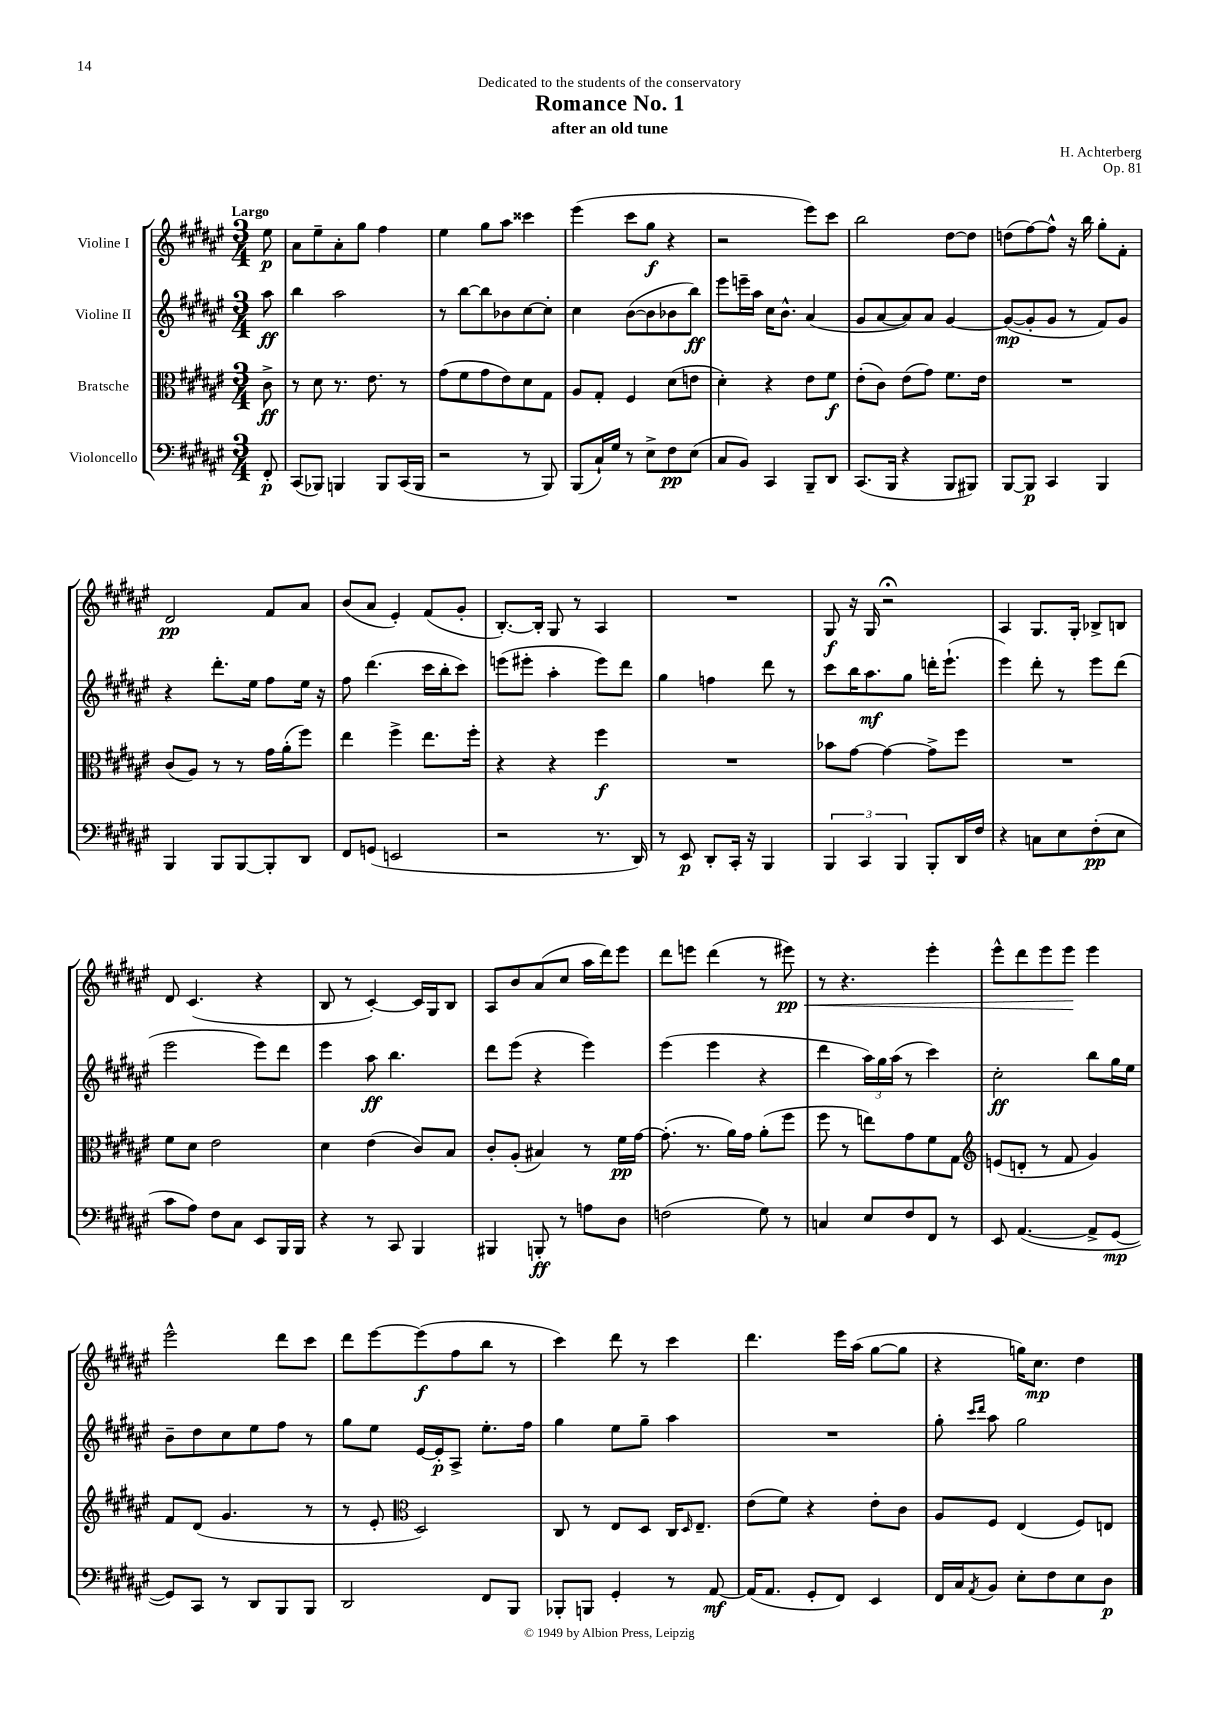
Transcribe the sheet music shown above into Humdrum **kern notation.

**kern	**kern	**kern	**kern
*staff4	*staff3	*staff2	*staff1
*clefF4	*clefC3	*clefG2	*clefG2
*k[f#c#g#d#a#e#]	*k[f#c#g#d#a#e#]	*k[f#c#g#d#a#e#]	*k[f#c#g#d#a#e#]
*M3/4	*M3/4	*M3/4	*M3/4
8FF#'	8c#^	8aa#	8ee#
=	=	=	=
(8CC#	8r	4bb	8a#
8BBB-)	8d#	.	8ee#~
4BBB	8.r	2aa#	8a#'
.	.	.	8gg#
.	8.e#	.	.
8BBB	.	.	4ff#
(16CC#	8r	.	.
16BBB	.	.	.
=	=	=	=
2r	(8g#	8r	4ee#
.	8f#	[8bb	.
.	8g#	8bb]	8gg#
.	8e#)	8b-	8aa#
8r	8d#	[8cc#	4ccc##
8BBB)	8G#	8cc#']	.
=	=	=	=
(8BBB	8A#	4cc#	(4eee#
16C#`)	8G#'	.	.
16G#	.	.	.
8r	4F#	([8b	8ccc#
8E#^	.	8b]	8gg#
8F#	(8d#	8b-	4r
(8E#	8e	8bb)	.
=	=	=	=
8C#	4d#')	8eee#	2r
8BB)	.	16eee~	.
.	.	16aa#	.
4CC#	4r	16cc#	.
.	.	8.b^^	.
8BBB~	8e#	(4a#	8eee#)
8DD#	8f#	.	8ccc#
=	=	=	=
(8.CC#	(8e#'	8g#	2bb
.	8c#)	[8a#	.
16BBB	.	.	.
4r	(8e#	8a#])	.
.	8g#)	8a#	.
8BBB	8.f#	[4g#	[8dd#
8BBB#)	.	.	8dd#]
.	16e#	.	.
=	=	=	=
[8BBB	2.r	(8g#_	(8dd
8BBB]	.	8g#']	[8ff#)
4CC#	.	8g#	8ff#^^]
.	.	8r	16r
.	.	.	16bb
4BBB	.	8f#)	8gg#'
.	.	8g#	8f#'
=	=	=	=
4BBB	(8c#	4r	2d#
.	8A#)	.	.
8BBB	8r	8.ddd#'	.
[8BBB	8r	.	.
.	.	16ee#	.
8BBB']	16g#	8ff#	8f#
.	(16a#'	.	.
8DD#	8ff#)	16ee#	8a#
.	.	16r	.
=	=	=	=
8FF#	4ee#	8ff#	(8b
(8GG	.	(4.ddd#	8a#
2EE	4ff#^	.	4e#')
.	8.ee#	16ccc#	(8f#
.	.	16bb'	.
.	.	8ccc#)	8g#'
.	16ff#'	.	.
=	=	=	=
2r	4r	(8eee	[8.B')
.	.	8eee#'	.
.	.	.	16B']
.	4r	4aa#'	8G#
.	.	.	8r
8.r	4ff#	8eee#)	4A#
.	.	8ddd#	.
16DD#)	.	.	.
=	=	=	=
8r	2.r	4gg#	2.r
8EE#	.	.	.
8DD#'	.	4ff	.
16CC#'	.	.	.
16r	.	.	.
4BBB	.	8ddd#	.
.	.	8r	.
=	=	=	=
6BBB	8b-	8ccc#	8G#
.	[8g#	16bb	16r
6CC#	.	.	.
.	.	8.aa#	16G#
.	4g#_	.	2r;
6BBB	.	.	.
.	.	8gg#	.
8BBB'	8g#^]	16ddd'	.
.	.	(8.eee#`	.
16DD#	8ff#	.	.
16F#	.	.	.
=	=	=	=
4r	2.r	4eee#)	4A#
8C	.	8ddd#'	8.G#
8E#	.	8r	.
.	.	.	16G#'
(8F#'	.	8eee#	8B-^
8E#	.	(8ddd#	8B
=	=	=	=
8c#	8f#	2eee#	8d#
8A#)	8d#	.	(4.c#
8F#	2e#	.	.
8C#	.	.	.
8EE#	.	8eee#)	4r
16BBB	.	8ddd#	.
16BBB	.	.	.
=	=	=	=
4r	4d#	4eee#	8B
.	.	.	8r
8r	(4e#	8aa#	[4c#')
8CC#	.	4.bb	.
4BBB	8c#)	.	16c#]
.	.	.	16G#
.	8B	.	8B
=	=	=	=
4BBB#	8c#'	8ddd#	8A#
.	(8A#'	(8eee#	8b
8BBB'	4B#)	4r	(8a#
8r	.	.	8cc#
8A	8r	4eee#)	16aa#
.	.	.	16ddd#)
8D#	16f#	.	8eee#
.	[16g#	.	.
=	=	=	=
(2F	(8.g#']	(4eee#	8ddd#
.	.	.	8eee
.	8.r	.	.
.	.	4eee#	(4ddd#
.	16a#)	.	.
.	16g#	.	.
8G#)	(8a#'	4r	8r
8r	8ff#	.	8eee#)
=	=	=	=
4C	8ff#	4ddd#	8r
.	8r	.	4.r
8E#	8ee)	24aa#)	.
.	.	24gg#	.
.	.	(24aa#	.
8F#	8g#	8r	.
8FF#	8f#	4ccc#)	4eee#'
8r	8G#	.	.
=	=	=	=
*	*clefG2	*	*
8EE#	(8e	2cc#'	8eee#^^
([4.AA#	8d'	.	8ddd#
.	8r	.	8eee#
.	8f#	.	8eee#
8AA#^]	4g#)	8bb	4eee#
[8GG#	.	16gg#	.
.	.	16ee#	.
=	=	=	=
8GG#])	8f#	8b~	2eee#^^
8CC#	(8d#	8dd#	.
8r	4.g#	8cc#	.
8DD#	.	8ee#	.
8BBB	.	8ff#	8ddd#
8BBB	8r	8r	8ccc#
=	=	=	=
2DD#	8r	8gg#	8ddd#
.	8e#'	8ee#	[8eee#
*	*clefC3	*	*
.	2D#)	[16e#	(8eee#]
.	.	16e#']	.
.	.	8A#^	8ff#
8FF#	.	8.ee#'	8bb
8BBB	.	.	8r
.	.	16ff#	.
=	=	=	=
8BBB-'	8C#	4gg#	4ccc#)
8BBB	8r	.	.
4GG#'	8E#	8ee#	8ddd#
.	8D#	8gg#~	8r
8r	16C#	4aa#	4ccc#
.	16qqD#	.	.
.	8.E#~	.	.
[8AA#	.	.	.
=	=	=	=
(16AA#]	(8e#	2.r	4.ddd#
8.AA#	.	.	.
.	8f#)	.	.
8GG#'	4r	.	.
8FF#)	.	.	16eee#
.	.	.	(16aa#
4EE#	8e#'	.	[8gg#
.	8c#	.	8gg#]
=	=	=	=
16FF#	8A#	8gg#'	4r
16C#	.	.	.
.	.	16qqccc#	.
8qAA#	.	16qqddd#	.
8BB	8F#	8aa#	.
8E#'	(4E#	2gg#	16gg)
.	.	.	8.cc#
8F#	.	.	.
8E#	8F#)	.	4dd#
8D#	8E	.	.
==	==	==	==
*-	*-	*-	*-
